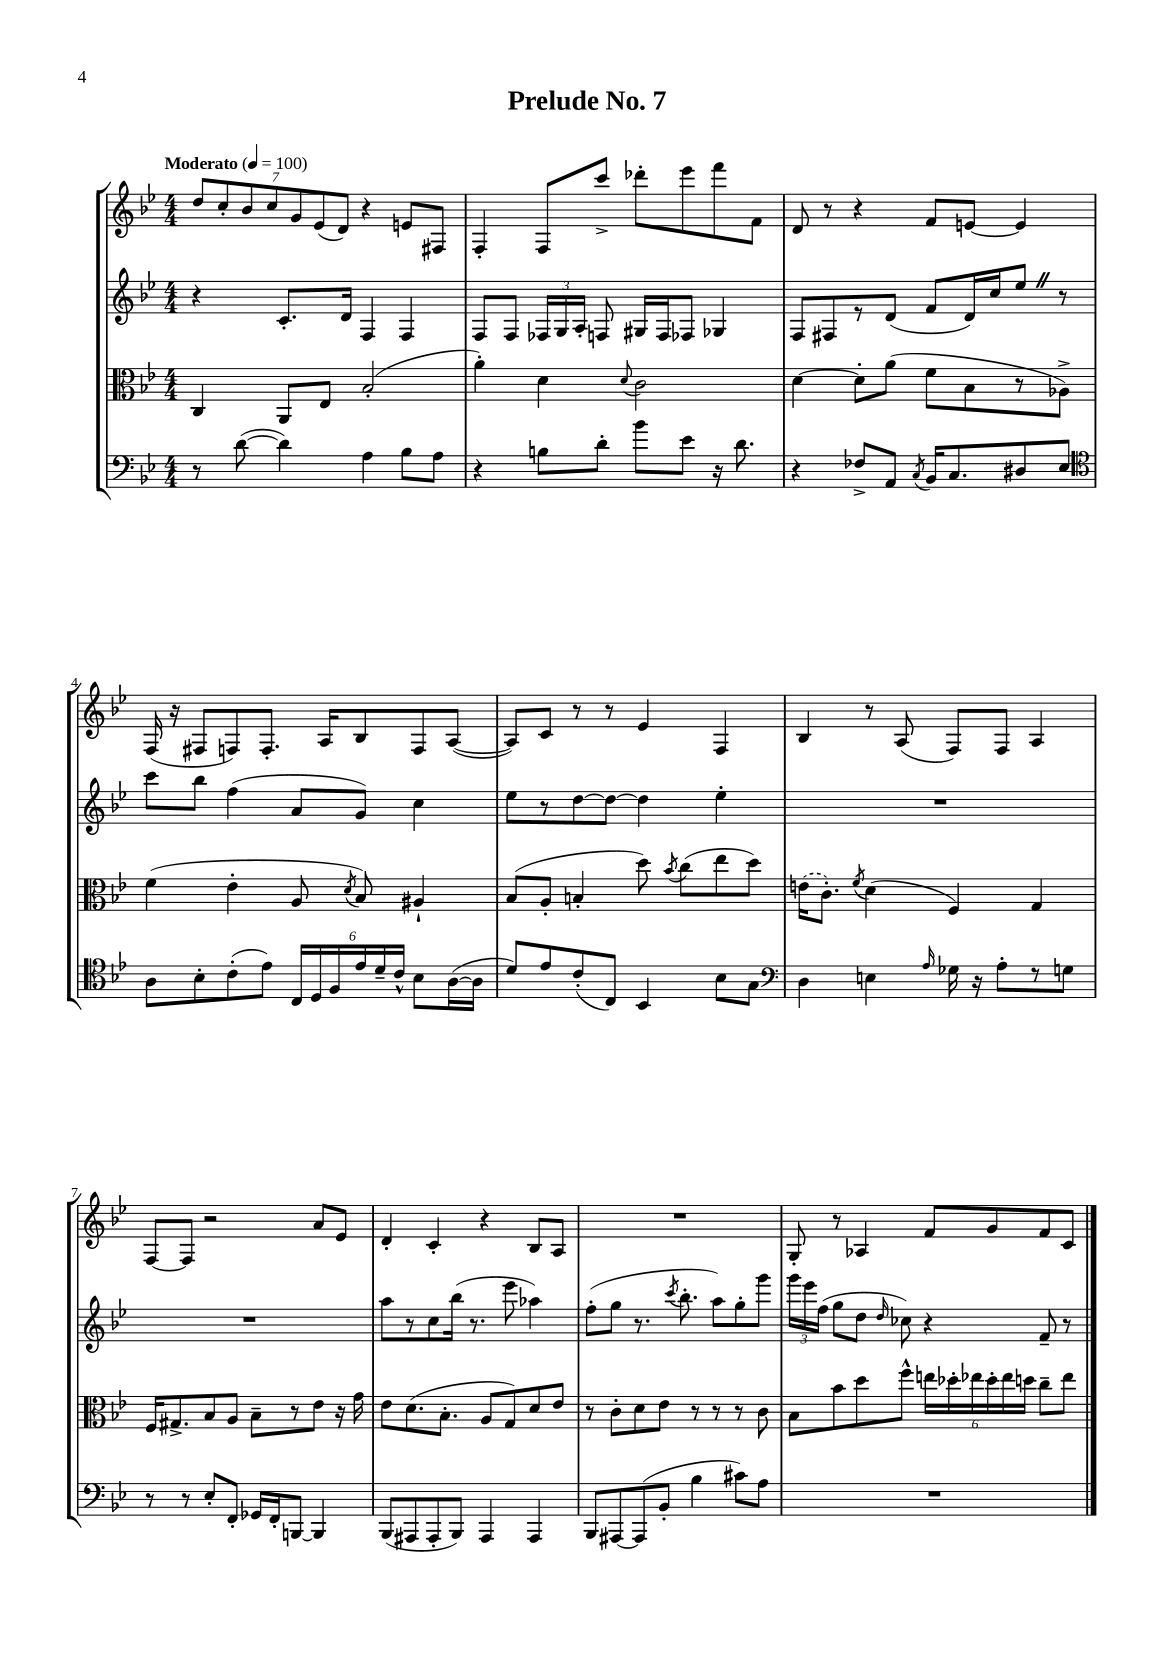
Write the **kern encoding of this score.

**kern	**kern	**kern	**kern
*part4	*part3	*part2	*part1
*staff4	*staff3	*staff2	*staff1
*clefF4	*clefC3	*clefG2	*clefG2
*k[b-e-]	*k[b-e-]	*k[b-e-]	*k[b-e-]
*M4/4	*M4/4	*M4/4	*M4/4
*MM100	*MM100	*MM100	*MM100
=1	=1	=1	=1
!	!	!	!LO:TX:a:B:t=Moderato
8r	4C/	4r	14dd/L
.	.	.	14cc'/
([8d\	.	.	.
.	.	.	14b-/
.	.	.	14cc/
4d\])	8AA/L	8.c'/L	.
.	.	.	14g/
.	.	.	(14e-/
.	8E-/J	.	.
.	.	.	14d/J)
.	.	16d/Jk	.
4A\	(2B-'/	4F/	4r
8B-\L	.	4F/	8en/L
8A\J	.	.	8F#X/J
=2	=2	=2	=2
4r	4a'\)	8F/L	4F'/
.	.	8F/J	.
8Bn\L	4d\	24F-X/LL	8F/L
.	.	24G/	.
.	.	24A'/JJ	.
8d'\J	.	8Fn/	8ccc^/J
.	8qqd/	.	.
8b-\L	2c\	16G#X/LL	8ddd-X'\L
.	.	16F/J	.
8e-\J	.	8F-X/J	8eee-\
16r	.	4G-X/	8fff\
8.d\	.	.	.
.	.	.	8f\J
=3	=3	=3	=3
4r	[4d\	8F/L	8d/
.	.	8F#X/	8r
8F-X^/L	8d'\L]	8r	4r
8AA/J	(8a\J	(8d/J	.
8qC/	.	.	.
16BB-/KL	8f\L	8f/L	8f/L
8.C/	.	.	.
.	8B-\	16d/L)	[8en/J
.	.	16cc/J	.
8D#X/	8r	8ee-Z/J	4e/]
8E-/J	8A-X^\J)	8r	.
!!LO:LB:g=z
=4	=4	=4	=4
*clefC4	*	*	*
8A\L	(4f\	8ccc\L	(16F/
.	.	.	16r
8B-'\	.	8bb-\J	8F#X/L
(8c'\	4e-'\	(4ff\	8Fn/)
8e-\J)	.	.	8.F'/J
24C/LL	8A/	8a/L	.
24D/	.	.	.
.	.	.	16A/KL
24F/	.	.	.
.	8qd/	.	.
24e-/	8B-/)	8g/J)	8B-/
24d~/	.	.	.
24c^^/JJ	.	.	.
8B-\L	4A#X`/	4cc\	8F/
([16A\L	.	.	([8A/J
16A\JJ]	.	.	.
=5	=5	=5	=5
8d/L)	(8B-/L	8ee-\L	8A/L])
8e-/	8A'/J	8r	8c/J
(8c'/	4Bn'/	[8dd\	8r
8C/J)	.	8dd\J_	8r
4BB-/	8dd\)	4dd\]	4e-/
.	8qb-/	.	.
.	(8cc\L	.	.
8B-\L	8ee-\	4ee-'\	4F/
8G\J	8dd\J)	.	.
=6	=6	=6	=6
*clefF4	*	*	*
4D\	(16en\KL	1r	4B-/
.	8.c'\J)	.	.
.	8qf/	.	.
4En\	(4d\	.	8r
.	.	.	(8A/
16qqA/	.	.	.
16G-X\	4F/)	.	8F/L)
16r	.	.	.
8A'\L	.	.	8F/J
8r	4G/	.	4A/
8Gn\J	.	.	.
!!LO:LB:g=z
=7	=7	=7	=7
8r	16F/KL	1r	[8F/L
.	8.G#X^/	.	.
8r	.	.	8F/J]
8E-'/L	8B-/	.	2r
8FF'/J	8A/J	.	.
16GG-X/LL	8B-~\L	.	.
16FF'/J	.	.	.
[8BBBn/J	8r	.	.
4BBB/]	8e-\J	.	8a/L
.	16r	.	8e-/J
.	16g\	.	.
=8	=8	=8	=8
(8BBB-/L	8e-\L	8aa\L	4d'/
8AAA#X/	(8.d\	8r	.
8AAA#'/	.	8cc\	4c'/
.	8.B-'\J	.	.
8BBB-/J)	.	(16bb-\Jk	.
.	.	8.r	.
4AAA#/	8A/L	.	4r
.	8G/)	8eee-\	.
4AAA#/	8d/	4aa-X\)	8B-/L
.	8e-/J	.	8A/J
=9	=9	=9	=9
8BBB-/L	8r	(8ff'\L	1r
[8AAA#X/	8c'\L	8gg\J	.
(8AAA#/]	8d\	8.r	.
8BB-'/J	8e-\J	.	.
.	.	8qccc/	.
.	.	8.bb-'\	.
4B-\	8r	.	.
.	8r	8aa\L)	.
8c#X\L)	8r	8gg'\	.
8A\J	8c\	8ggg\J	.
=10	=10	=10	=10
1r	8B-\L	24ggg\LL	8G'/
.	.	24eee-\	.
.	.	(24ff\JJ	.
.	8b-\	8gg\L	8r
.	8dd\	8dd\J	4A-X/
.	.	16qqdd/	.
.	8ff^^\J	8cc-X\)	.
.	24een\LL	4r	8f/L
.	24dd-X'\	.	.
.	24ee-X\	.	.
.	24dd-'\	.	8g/
.	24ee-\	.	.
.	24ddn\JJ	.	.
.	8cc~\L	8f~/	8f/
.	8ee-\J	8r	8c/J
==	==	==	==
*-	*-	*-	*-
